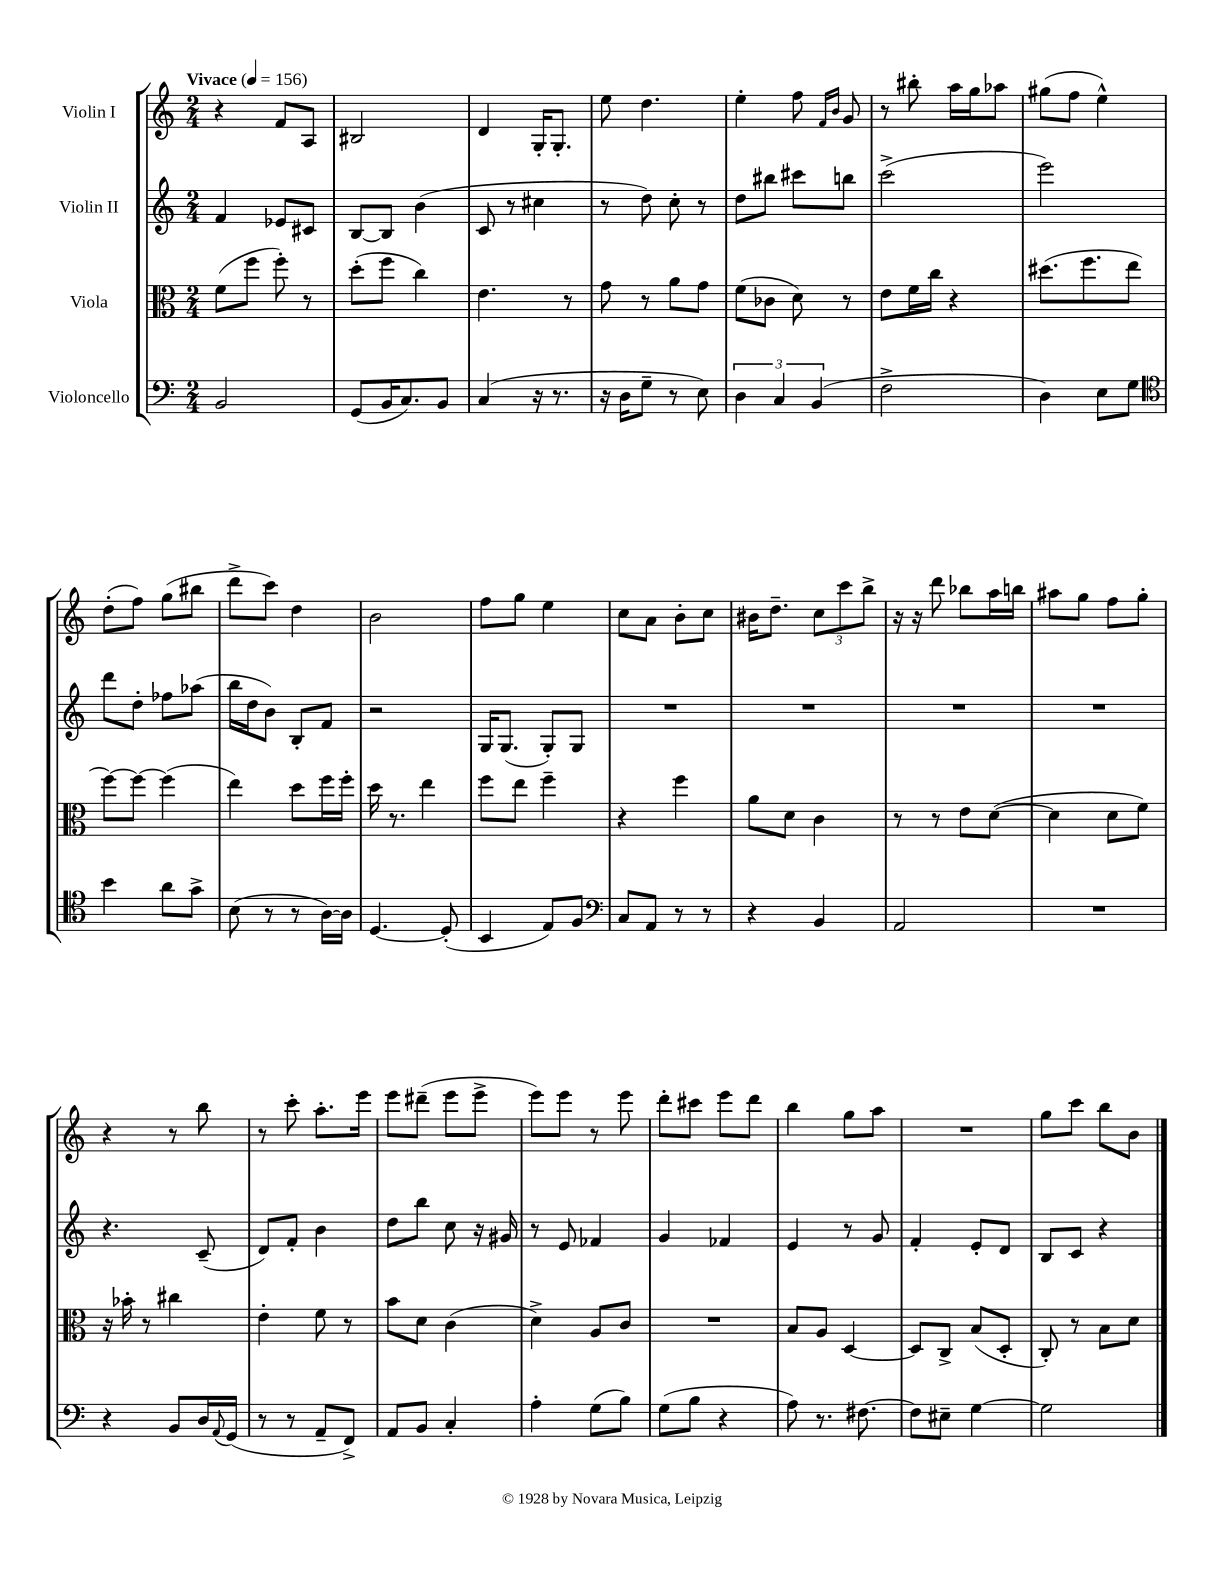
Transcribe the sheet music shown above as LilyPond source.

<<
\new StaffGroup <<
\new Staff = "s0" \with { instrumentName = "Violin I" } {
    \clef treble \key c \major \numericTimeSignature \time 2/4 \tempo "Vivace" 4 = 156
    r4 f'8 a8 |
    bis2 |
    d'4 g16-. g8.-. |
    e''8 d''4. |
    e''4-. f''8 \grace { f'16 b'16 } g'8 |
    r8 bis''8-. a''16 g''16 aes''8 |
    gis''8( f''8 e''4-^) |
    d''8-.( f''8) g''8( bis''8 |
    d'''8-> c'''8) d''4 |
    b'2 |
    f''8 g''8 e''4 |
    c''8 a'8 b'8-. c''8 |
    bis'16 d''8.-- \tuplet 3/2 { c''8 c'''8 b''8-> } |
    r16 r16 d'''8 bes''8 a''16 b''16 |
    ais''8 g''8 f''8 g''8-. |
    r4 r8 b''8 |
    r8 c'''8-. a''8.-. e'''16 |
    e'''8 dis'''8--( e'''8 e'''8-> |
    e'''8) e'''8 r8 e'''8 |
    d'''8-. cis'''8 e'''8 d'''8 |
    b''4 g''8 a''8 |
    R2 |
    g''8 c'''8 b''8 b'8 \bar "|." |
}
\new Staff = "s1" \with { instrumentName = "Violin II" } {
    \clef treble \key c \major \numericTimeSignature \time 2/4
    f'4 ees'8 cis'8 |
    b8~ b8 b'4( |
    c'8 r8 cis''4 |
    r8 d''8) c''8-. r8 |
    d''8 bis''8 cis'''8 b''8 |
    c'''2->( |
    e'''2) |
    d'''8 d''8-. fes''8 aes''8( |
    b''16 d''16 b'8) b8-. f'8 |
    r2 |
    g16 g8.( g8-.) g8 |
    R2 |
    R2 |
    R2 |
    R2 |
    r4. c'8--( |
    d'8) f'8-. b'4 |
    d''8 b''8 c''8 r16 gis'16 |
    r8 e'8 fes'4 |
    g'4 fes'4 |
    e'4 r8 g'8 |
    f'4-. e'8-. d'8 |
    b8 c'8 r4 \bar "|." |
}
\new Staff = "s2" \with { instrumentName = "Viola" } {
    \clef alto \key c \major \numericTimeSignature \time 2/4
    f'8( f''8 f''8-.) r8 |
    d''8-.( f''8 c''4) |
    e'4. r8 |
    g'8 r8 a'8 g'8 |
    f'8( ces'8 d'8) r8 |
    e'8 f'16 c''16 r4 |
    dis''8.( f''8. e''8 |
    f''8~) f''8~ f''4( |
    e''4) d''8 f''16 f''16-. |
    d''16 r8. e''4 |
    f''8 e''8 f''4-- |
    r4 f''4 |
    a'8 d'8 c'4 |
    r8 r8 e'8 d'8~( |
    d'4 d'8 f'8) |
    r16 bes'16-. r8 cis''4 |
    e'4-. f'8 r8 |
    b'8 d'8 c'4( |
    d'4->) a8 c'8 |
    R2 |
    b8 a8 d4~ |
    d8 c8-> b8( d8-. |
    c8-.) r8 b8 d'8 \bar "|." |
}
\new Staff = "s3" \with { instrumentName = "Violoncello" } {
    \clef bass \key c \major \numericTimeSignature \time 2/4
    b,2 |
    g,8( b,16 c8.) b,8 |
    c4( r16 r8. |
    r16 d16 g8-- r8 e8) |
    \tuplet 3/2 { d4 c4 b,4( } |
    f2-> |
    d4) e8 g8 |
    \clef tenor b'4 a'8 g'8-> |
    b8( r8 r8 a16~) a16 |
    d4.~ d8-.( |
    b,4 e8) f8 |
    \clef bass c8 a,8 r8 r8 |
    r4 b,4 |
    a,2 |
    R2 |
    r4 b,8 d16 \appoggiatura { a,8 } g,16( |
    r8 r8 a,8-- f,8->) |
    a,8 b,8 c4-. |
    a4-. g8( b8) |
    g8( b8 r4 |
    a8) r8. fis8.~ |
    fis8 eis8-- g4~ |
    g2 \bar "|." |
}
>>
>>
\layout { \context { \Score \remove "Bar_number_engraver" } }
